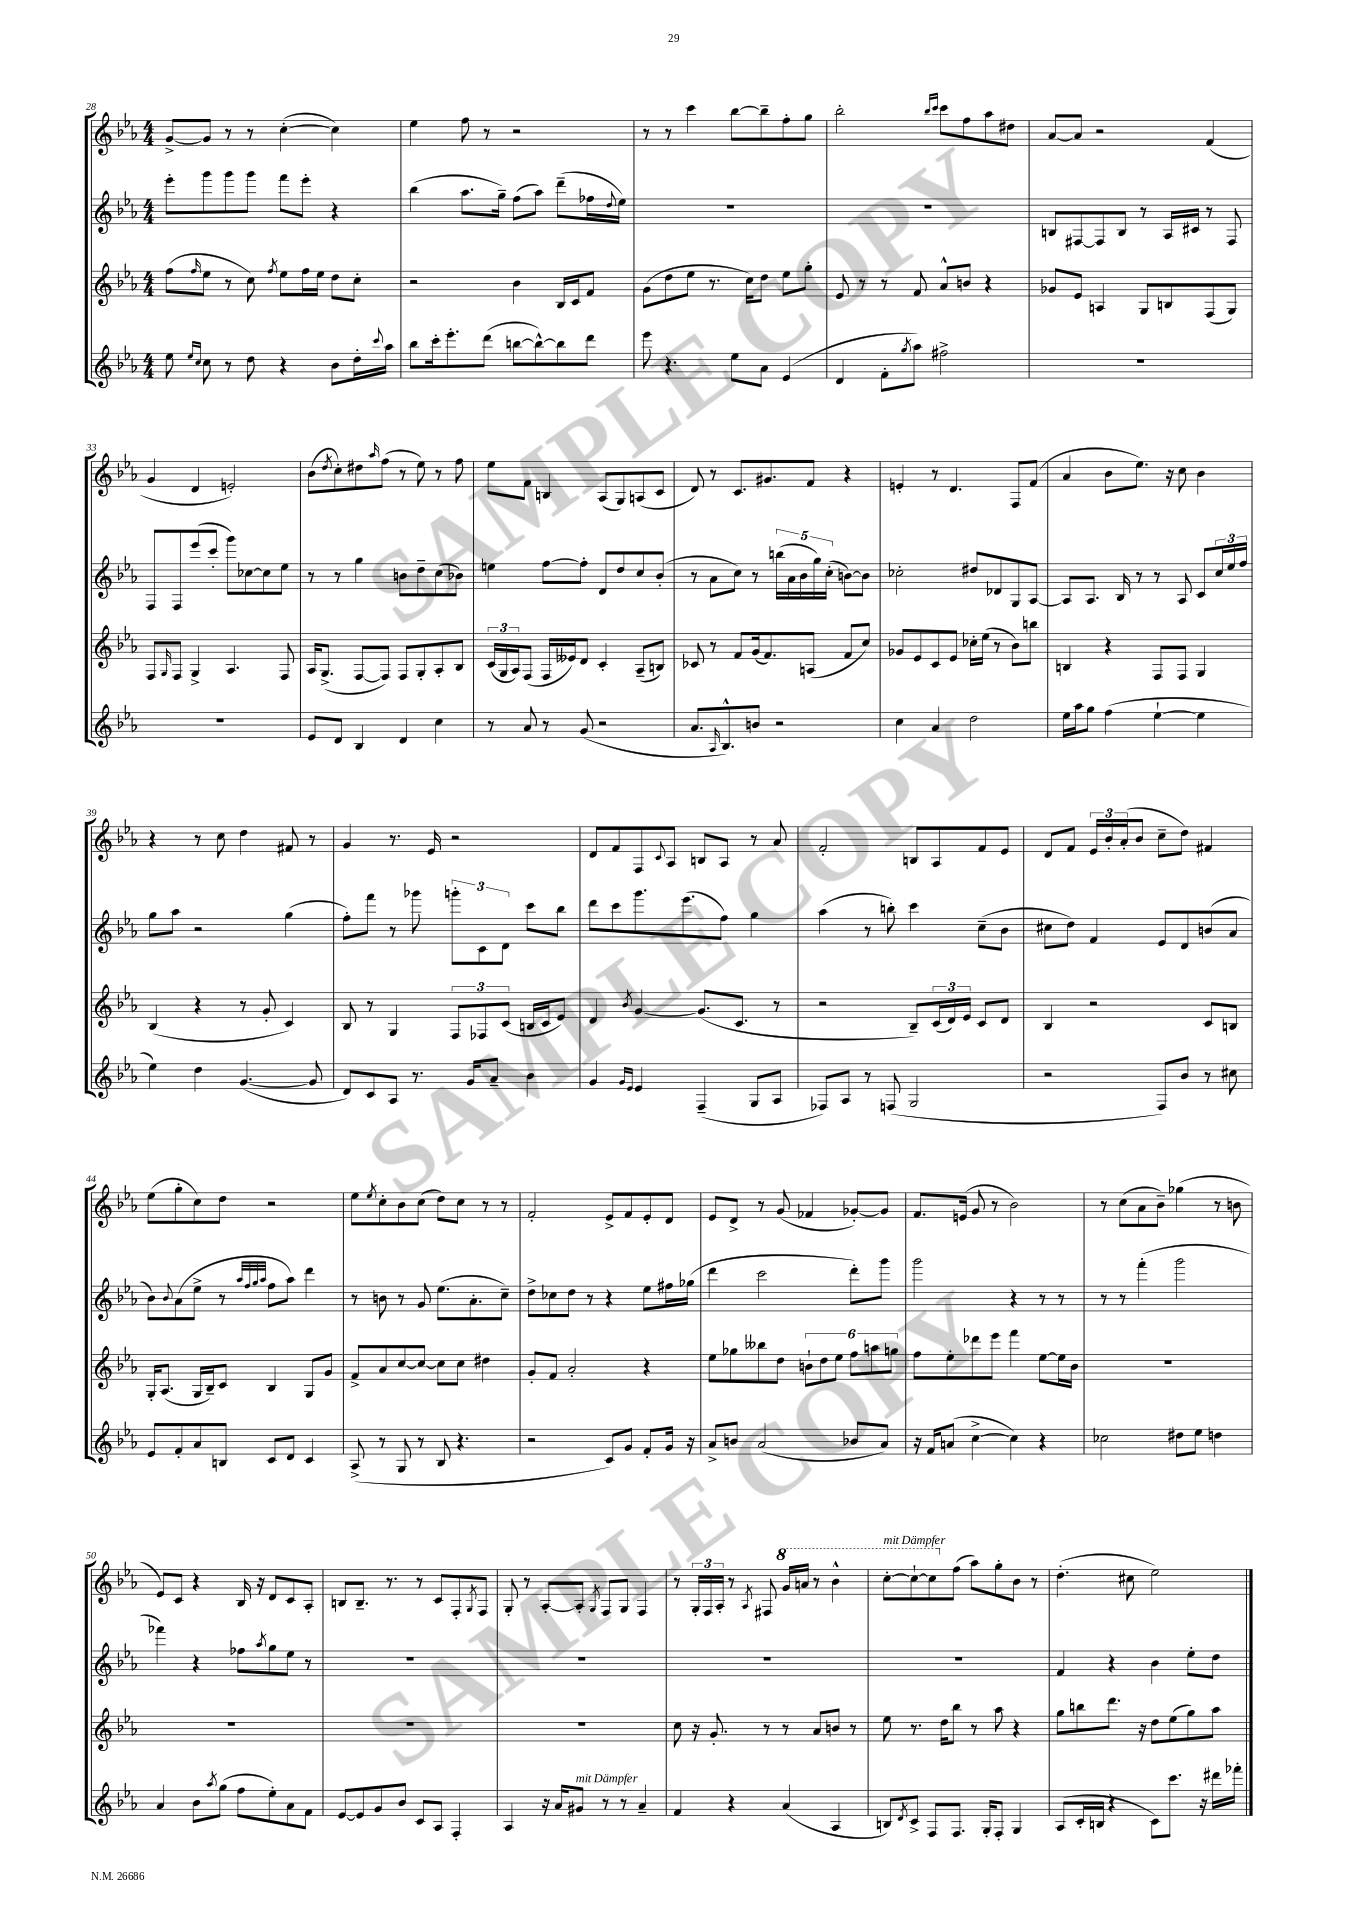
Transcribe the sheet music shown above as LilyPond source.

<<
\new StaffGroup <<
\new Staff = "s0" {
    \clef treble \key ees \major \numericTimeSignature \time 4/4
    g'8~-> g'8 r8 r8 c''4~-.( c''4) |
    ees''4 f''8 r8 r2 |
    r8 r8 c'''4 bes''8~ bes''8-- f''8-. g''8 |
    bes''2-. \grace { bes''16 c'''16 } c'''8 f''8 aes''8 dis''8 |
    aes'8~ aes'8 r2 f'4( |
    g'4 d'4 e'2-.) |
    bes'8( \acciaccatura { d''8 } c''8-.) dis''8 \grace { aes''16 } f''8( r8 ees''8) r8 f''8 |
    ees''8 f'8 b4 aes8( g8) a8( c'8 |
    d'8) r8 c'8. gis'8. f'8 r4 |
    e'4-. r8 d'4. f8 f'8( |
    aes'4 bes'8 ees''8.) r16 c''8 bes'4 |
    r4 r8 c''8 d''4 fis'8 r8 |
    g'4 r8. ees'16 r2 |
    d'8 f'8 f8 \appoggiatura { c'8 } aes8 b8 aes8 r8 aes'8 |
    f'2-. b8 aes8 f'8 ees'8 |
    d'8 f'8 \tuplet 3/2 { ees'16 bes'16-. aes'16-.( } bes'8 c''8-- d''8) fis'4 |
    ees''8( g''8-. c''8) d''8 r2 |
    ees''8 \acciaccatura { ees''8 } c''8-. bes'8 c''8( d''8) c''8 r8 r8 |
    f'2-. ees'8-> f'8 ees'8-. d'8 |
    ees'8 d'8-> r8 g'8( fes'4 ges'8~-.) ges'8 |
    f'8. e'16( g'8 r8 bes'2) |
    r8 c''8( aes'8 bes'8--) ges''4( r8 b'8 |
    ees'8) c'8 r4 bes16 r16 d'8 c'8 aes8-. |
    b8 b8.-- r8. r8 c'8 f8-. \acciaccatura { g8 } f8 |
    g8-. r8 aes8~-. aes8-. \acciaccatura { g8 } f8 g8 f4 |
    r8 \tuplet 3/2 { g16-. f16 aes16-. } r8 \acciaccatura { aes8 } fis8 \ottava #1 g''16 a''16 r8 bes''4-^ |
    c'''8~-.^\markup { \italic "mit Dämpfer" } c'''8~-! c'''8 \ottava #0 f''8( aes''8) g''8-. bes'8 r8 |
    d''4.-.( cis''8 ees''2) \bar "|." |
}
\new Staff = "s1" {
    \clef treble \key ees \major \numericTimeSignature \time 4/4
    ees'''8-. g'''8 g'''8 g'''8 f'''8 ees'''8-. r4 |
    bes''4( aes''8. g''16--) f''8( aes''8) d'''8--( fes''16 \appoggiatura { d''8 } ees''16) |
    R1 |
    R1 |
    b8 fis8~ fis8 b8 r8 aes16 cis'16 r8 fis8 |
    f8 f8 ees'''8( c'''8-. g'''8) ces''8~ ces''8 ees''8 |
    r8 r8 g''4 b'8 d''8-- c''8( bes'8) |
    e''4 f''8~ f''8-. d'8 d''8 c''8 bes'8-.( |
    r8 aes'8 c''8) r8 \tuplet 5/4 { b''16( aes'16 bes'16 g''16) c''16-.( } b'8~) b'8 |
    ces''2-. dis''8 des'8 g8 aes8~ |
    aes8 aes8. bes16 r8 r8 aes8 c'8 \tuplet 3/2 { c''16 ees''16 f''16 } |
    g''8 aes''8 r2 g''4( |
    f''8-.) f'''8 r8 ges'''8 \tuplet 3/2 { g'''8-. c'8 d'8 } c'''8 bes''8 |
    d'''8 c'''8 g'''8. ees'''8.( f''8) g''4 |
    aes''4( r8 b''8-.) c'''4 c''8--( bes'8 |
    cis''8 d''8) f'4 ees'8 d'8 b'8( aes'8 |
    bes'8) \appoggiatura { bes'8 } aes'8( ees''8-> r8 \grace { aes''32 f''32 g''32 aes''32 } f''8 aes''8) d'''4 |
    r8 b'8 r8 g'8 ees''8.( aes'8.-. c''8--) |
    d''8-> ces''8 d''8 r8 r4 ees''8 fis''16 ges''16( |
    d'''4 c'''2 d'''8-.) g'''8 |
    g'''2 r4 r8 r8 |
    r8 r8 f'''4-.( g'''2 |
    fes'''4) r4 fes''8 \acciaccatura { aes''8 } g''8 ees''8 r8 |
    R1 |
    R1 |
    R1 |
    R1 |
    f'4 r4 bes'4 ees''8-. d''8 \bar "|." |
}
\new Staff = "s2" {
    \clef treble \key ees \major \numericTimeSignature \time 4/4
    f''8( \grace { f''16 } ees''8 r8 c''8) \acciaccatura { f''8 } ees''8 f''16 ees''16 d''8 c''8-. |
    r2 bes'4 bes16 c'16 f'8 |
    g'8( d''8 ees''8 r8. c''16) d''8 ees''8 g''8-. |
    ees'8 r8 r8 f'8 aes'8-^ b'8 r4 |
    ges'8 ees'8 a4 g8 b8 f8( g8) |
    f8 \grace { g16 } f8 g4-> aes4. f8 |
    aes16 g8.->( f8~ f8) f8 g8-. aes8-. bes8 |
    \tuplet 3/2 { c'16( g16 aes16) } f8( f16 eeses'16) d'8 c'4-. aes8--( b8) |
    ces'8 r8 f'8 g'16( f'8.) a8( f'8 c''8) |
    ges'8 ees'8 c'8 ees'8 ces''16-. ees''16( r8 bes'8) b''8 |
    b4 r4 f8 f8 g4 |
    bes4( r4 r8 g'8-. c'4) |
    bes8 r8 g4 \tuplet 3/2 { f8 fes8 c'8( } b16 c'16 ees'8) |
    d'4 \acciaccatura { bes'8 } g'4~ g'8.( c'8. r8 |
    r2 bes8--) \tuplet 3/2 { c'16( d'16) ees'16 } c'8 d'8 |
    bes4 r2 c'8 b8 |
    g16-. aes8.( g16 bes16--) c'8 bes4 g8 g'8 |
    f'8-> aes'8 c''8~ c''8~ c''8 c''8 dis''4 |
    g'8-. f'8 aes'2-. r4 |
    ees''8 ges''8 beses''8 d''8 \tuplet 6/4 { b'8-! d''8 ees''8 f''8 a''8 g''8 } |
    f''8 ees''8-. des'''8 ees'''8 f'''4 ees''8~ ees''16 bes'16 |
    R1 |
    R1 |
    R1 |
    R1 |
    c''8 r16 g'8.-. r8 r8 aes'8 b'8 r8 |
    ees''8 r8. d''16 bes''8 r8 aes''8 r4 |
    g''8 b''8 d'''8. r16 d''8 ees''8( g''8) aes''8 \bar "|." |
}
\new Staff = "s3" {
    \clef treble \key ees \major \numericTimeSignature \time 4/4
    ees''8 \grace { ees''16 c''16 } c''8 r8 d''8 r4 bes'8 d''16-. \appoggiatura { c'''8 } aes''16 |
    bes''8 c'''16-. ees'''8.-. d'''8( b''8~ b''8~-^) b''8 d'''8 |
    ees'''8 r4. ees''8 aes'8 ees'4( |
    d'4 f'8-. \acciaccatura { g''8 } aes''8) fis''2-> |
    R1 |
    R1 |
    ees'8 d'8 bes4 d'4 c''4 |
    r8 aes'8 r8 g'8( r2 |
    aes'8. \grace { aes16 } bes8.-^) b'8 r2 |
    c''4 aes'4 d''2 |
    ees''16 aes''16 g''8 f''4( ees''4~-! ees''4 |
    ees''4) d''4 g'4.~( g'8 |
    d'8) c'8 aes8 r8. g'16 aes'8-- bes'4 |
    g'4 \grace { g'16 ees'16 } ees'4 f4--( g8 aes8 |
    fes8) aes8 r8 f8( g2 |
    r2 f8) bes'8 r8 cis''8 |
    ees'8 f'8-. aes'8 b8 c'8 d'8 c'4 |
    aes8->( r8 g8 r8 bes8 r4. |
    r2 c'8) g'8 f'8-. g'16 r16 |
    aes'8-> b'8 aes'2( bes'8 aes'8) |
    r16 f'16 a'8( c''4~-> c''4) r4 |
    ces''2 dis''8 ees''8 d''4 |
    aes'4 bes'8 \acciaccatura { aes''8 } g''8( f''8 ees''8-.) aes'8 f'8 |
    ees'8~ ees'8 g'8 bes'8 c'8 aes8 f4-. |
    aes4 r16 aes'16 gis'8^\markup { \italic "mit Dämpfer" } r8 r8 aes'4-- |
    f'4 r4 aes'4( aes4 |
    b8) \acciaccatura { d'8 } c'8-> f8 f8. g16-. f8-. g4 |
    aes8( c'16-. b16 r4 c'8) c'''8. r16 dis'''16 fes'''16-. \bar "|." |
}
>>
>>
\layout { \context { \Score currentBarNumber = #28 } }
